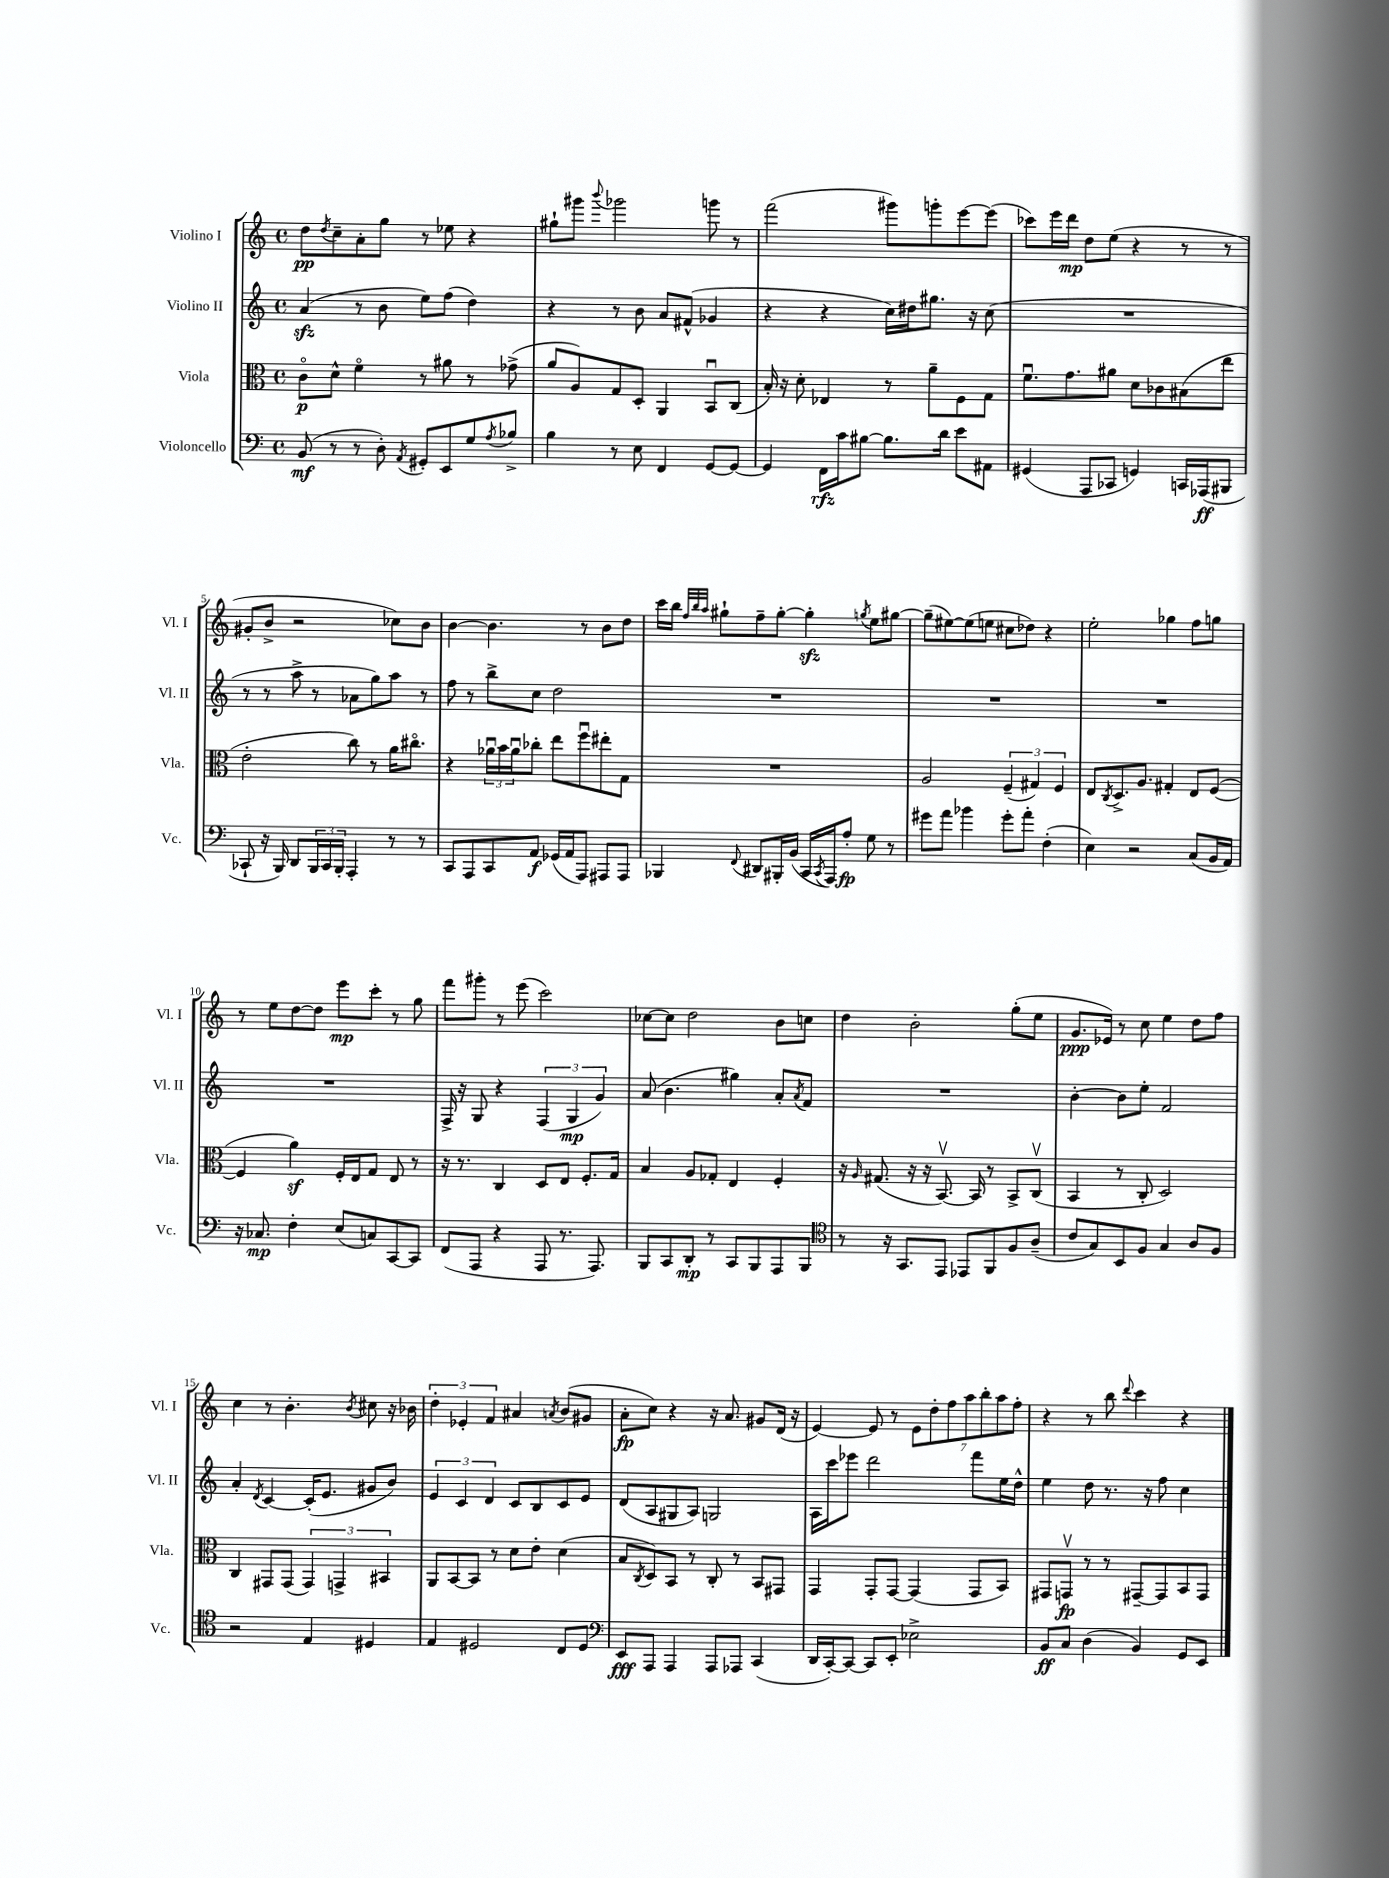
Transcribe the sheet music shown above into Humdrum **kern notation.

**kern	**kern	**kern	**kern
*staff4	*staff3	*staff2	*staff1
*clefF4	*clefC3	*clefG2	*clefG2
*k[]	*k[]	*k[]	*k[]
*M4/4	*M4/4	*M4/4	*M4/4
*met(c)	*met(c)	*met(c)	*met(c)
(8BB	8co	(4a	8dd
.	.	.	8qdd
8r	8d^^	.	8cc~
8r	4fo	8r	8a'
8D')	.	8b	8gg
8qAA	.	.	.
8GG#'	8r	8ee)	8r
8EE	8a#	(8ff	8ee-
8G	8r	4dd)	4r
8qA	.	.	.
8B-^	(8g-^	.	.
=	=	=	=
4B	8a	4r	8gg#`
.	8A)	.	8ggg#
.	.	.	8qqbbb
8r	8G	8r	2ggg-
8E	8D'	8b	.
4FF	4AA	8a	.
.	.	(8f#^^	.
[8GG	8BBu	4g-	8ggg
8GG_	(8C	.	8r
=	=	=	=
4GG]	16B')	4r	(2fff
.	16r	.	.
.	8d'	.	.
16FF	4E-	4r	.
16c	.	.	.
[8B#	.	.	.
8.B#]	8r	16cc)	8ggg#)
.	.	16dd#	.
.	8a~	8.gg#	8ggg'
16d	.	.	.
8e	8F	.	[8eee
.	.	16r	.
8AA#	8G	(8cc	(8eee]
=	=	=	=
(4GG#	8.fu	1r	8ccc-)
.	.	.	16eee
.	8.g	.	16ddd
8AAA	.	.	8dd
8CC-	8a#	.	(8ee
4GG)	8d	.	4r
.	8c-	.	.
16CC	(8B#	.	8r
(16AAA-	.	.	.
8BBB#	8ee	.	8r
=	=	=	=
8CC-`	2e'	8r	8g#'
16r	.	8r	8b^
16BBB)	.	.	.
8DD	.	8aa^	2r
24BBB	.	8r	.
24CC-	.	.	.
24BBB'	.	.	.
4AAA'	8cc)	8a-	.
.	8r	8gg)	.
8r	16a	8aa	8cc-)
.	8.cc#o	.	.
8r	.	8r	8b
=	=	=	=
8CC	4r	8ff	[4b
8AAA	.	8r	.
8CC	24a-u	8bb^	4.b]
.	24b	.	.
.	24a-u	.	.
8AA	8cc-'	8cc	.
(16GG-	8ee	2dd	.
16AA	.	.	.
8AAA)	8ffu	.	8r
8AAA#	8ee#'	.	8b
8AAA#	8G	.	8dd
=	=	=	=
4BBB-	1r	1r	16ccc
.	.	.	16bb
.	.	.	32qqff
.	.	.	32qqbb
.	.	.	32qqaa
.	.	.	8gg#`
8qqFF	.	.	.
8DD#	.	.	8ff~
16BBB#'	.	.	[8gg#'
(16BB	.	.	.
16CC	.	.	4gg#']
8qCC	.	.	.
16AAA)	.	.	.
8A'	.	.	.
.	.	.	8qgg
8G	.	.	8ee
8r	.	.	[8gg#
=	=	=	=
8g#	2A	1r	(8gg#~]
8a	.	.	[8ee#)
4b-	.	.	(8ee#]
.	.	.	8ee
8g#'	(6F~	.	8cc#
8a'	.	.	8dd-)
.	6G#)	.	.
(4F'	.	.	4r
.	6F	.	.
=	=	=	=
4E)	8E	1r	2ee'
.	8qC	.	.
.	8.D^	.	.
2r	.	.	.
.	8.A	.	.
.	4G#'	.	4gg-
(8C	8E	.	8ff
16BB	([8F	.	8gg
16AA)	.	.	.
=	=	=	=
16r	4F]	1r	8r
8.C-	.	.	.
.	.	.	8ee
4F'	4a)	.	[8dd
.	.	.	8dd]
(8E	16F'	.	8eee
.	16E	.	.
8C)	8G	.	8ccc'
[8CC	8E	.	8r
8CC]	8r	.	8gg
=	=	=	=
(8FF	16r	16F^	8fff
.	8.r	16r	.
8AAA	.	8G	8ggg#'
4r	4C	4r	8r
.	.	.	(8eee
8AAA	8D	(6F	2ccc)
8.r	8E	.	.
.	.	6G	.
.	8.F'	.	.
8.AAA)	.	.	.
.	.	6g)	.
.	16G	.	.
=	=	=	=
8BBB	4B	(8a	[8cc-
8CC	.	4.b	8cc-]
8DD'	8A	.	2dd
8r	8G-'	.	.
8CC	4E	4gg#)	.
8BBB	.	.	.
8AAA	4F'	8a'	8b
.	.	8qa	.
8BBB	.	8f	8cc
=	=	=	=
*clefC4	*	*	*
8r	16r	1r	4dd
.	16qqA	.	.
.	(8.G#	.	.
16r	.	.	.
8.GG	.	.	.
.	16r	.	2b'
.	16r	.	.
8EE	[8.BBv)	.	.
8EE-	.	.	.
.	16BB]	.	.
8FF	8r	.	.
8F	8BB^	.	(8gg'
(8A~	(8Cv	.	8ee
=	=	=	=
8c	4BB	[4b'	8.g
8G)	.	.	.
.	.	.	16e-)
8BB	8r	8b]	8r
8F	8C'	8ee'	8cc
4G	2D)	2f	4ee
8A	.	.	8dd
8F	.	.	8ff
=	=	=	=
2r	4C	4a'	4cc
.	.	8qd	.
.	8GG#	[4c	8r
.	(8GG#	.	4.b'
4E	6GG#)	(16c']	.
.	.	8.e	.
.	6GG^	.	.
.	.	.	8qb
4D#	.	8g#	8cc#
.	6BB#	.	.
.	.	8b)	16r
.	.	.	16b-
=	=	=	=
4E	8AA	6e	6dd'
.	[8BB	.	.
.	.	6c	6e-'
2D#	8BB]	.	.
.	.	6d	6f
.	8r	.	.
.	8d	8c	4a#
.	8e'	8B	.
.	.	.	8qa
8C	(4d	8c	(8b
8D#	.	8e	8g#
=	=	=	=
*clefF4	*	*	*
8EE	8B	(8d	8a'
.	8qC	.	.
8AAA	8D)	8A	8cc)
4AAA	8BB	8G#	4r
.	8r	8A)	.
8AAA	8C'	2G	16r
.	.	.	8.a
8AAA-	8r	.	.
(4CC	8BB	.	8g#
.	8GG#	.	(16d
.	.	.	16r
=	=	=	=
16DD	4GG	16A	[4e)
[16CC')	.	16ccc	.
8CC_	.	8eee-	.
8CC]	8GG'	2ddd	8e]
8EE'	[8GG	.	8r
2E-^	(4GG]	.	14e
.	.	.	14dd'
.	.	.	14ff
.	.	.	14aa
.	8GG	8fff	.
.	.	.	14bb'
.	.	.	14aa
.	8BB)	16ee	.
.	.	.	14ff'
.	.	16dd^^	.
=	=	=	=
8BB	8GG#	4ee	4r
8C	8GGv	.	.
(4D	8r	8dd	8r
.	8r	8.r	8bb
.	.	.	8qqddd
4BB)	[8GG#~	.	4ccc
.	.	16r	.
.	8GG#]	8ff	.
8GG	8BB	4cc	4r
8EE	8GG#	.	.
==	==	==	==
*-	*-	*-	*-
